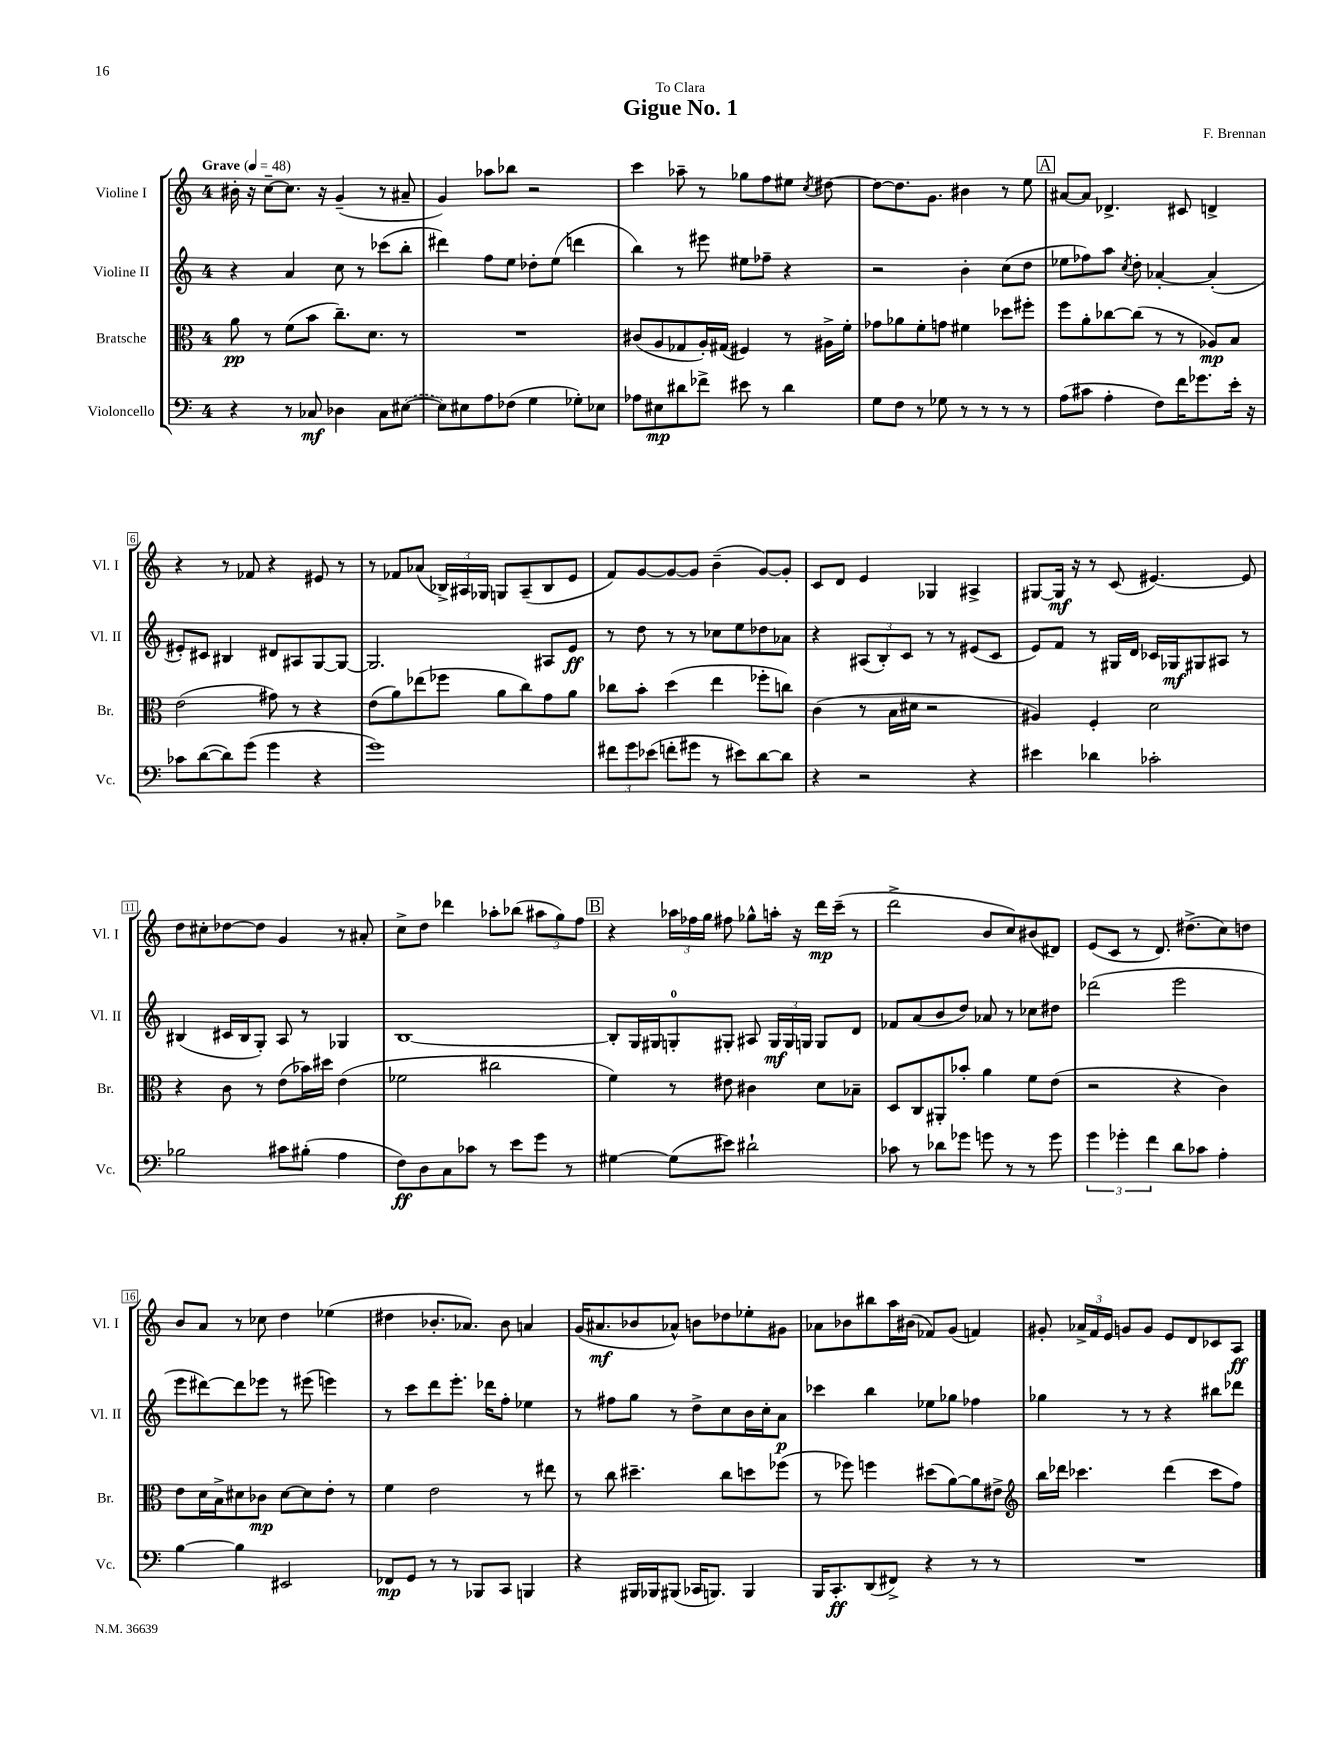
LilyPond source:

\header { title = "Gigue No. 1" composer = "F. Brennan" dedication = "To Clara" }
<<
\new StaffGroup <<
\new Staff = "s0" \with { instrumentName = "Violine I" shortInstrumentName = "Vl. I" } {
    \clef treble \key c \major \once \override Staff.TimeSignature.style = #'single-digit \time 4/4 \tempo "Grave" 4 = 48
    \autoBeamOff bis'16-. r16 c''8[~-- c''8.] r16 g'4--( r8 ais'8-- |
    g'4) aes''8[ bes''8] r2 |
    c'''4 aes''8-- r8 ges''8[ f''8 eis''8] \acciaccatura { c''8 } dis''8~ |
    dis''8[~ dis''8. g'8.] bis'4 r8 e''8 |
    \mark \markup { \box "A" } ais'8[~ ais'8] des'4.-> cis'8 d'4-> |
    r4 r8 fes'8 r4 eis'8 r8 |
    r8 fes'8[ aes'8]( \tuplet 3/2 { bes16[->) ais16 ges16] } g8[ ais8--( bes8 e'8] |
    f'8[) g'8~ g'8~ g'8] b'4--( g'8[~) g'8]-. |
    c'8[ d'8] e'4 ges4 ais4-> |
    gis8[~ gis16]\mf r16 r8 c'8( eis'4.~) eis'8 |
    d''8[ cis''8-. des''8~ des''8] g'4 r8 ais'8-. |
    c''8[-> d''8] des'''4 aes''8[-. bes''8]( \tuplet 3/2 { ais''8[ g''8) f''8] } |
    \mark \markup { \box "B" } r4 \tuplet 3/2 { aes''16[ fes''16 g''16] } fis''8 ges''8[-^ a''16]-. r16 d'''16[\mp c'''16]--( r8 |
    d'''2-> b'8[ c''8) bis'8( dis'8]) |
    e'8[( c'8] r8 d'8.) dis''8.[->( c''8) d''8] |
    b'8[ a'8] r8 ces''8 d''4 ees''4( |
    dis''4 bes'8.[-. aes'8.]) bes'8 a'4 |
    g'16[( ais'8.\mf bes'8 aes'8]-^) b'8[ des''8 ees''8-. gis'8] |
    aes'8[ bes'8 bis''8 a''16 bis'16]( fes'8[) g'8]( f'4) |
    gis'8-. \tuplet 3/2 { aes'16[-> f'16 e'16] } g'8[ g'8] e'8[ d'8 ces'8 a8]\ff \bar "|." |
}
\new Staff = "s1" \with { instrumentName = "Violine II" shortInstrumentName = "Vl. II" } {
    \clef treble \key c \major \once \override Staff.TimeSignature.style = #'single-digit \time 4/4
    \autoBeamOff r4 a'4 c''8 r8 ces'''8[( b''8]-. |
    dis'''4) f''8[ e''8] des''8[-. e''8]( d'''4 |
    b''4) r8 eis'''8 eis''8[ fes''8]-- r4 |
    r2 b'4-. c''8[( d''8] |
    \mark \markup { \box "A" } ees''8[ fes''8) a''8] \acciaccatura { c''8 } d''8-. aes'4~-. aes'4-.( |
    eis'8[-.) cis'8] bis4 dis'8[ ais8 g8~ g8]~ |
    g2. ais8[ e'8]\ff |
    r8 d''8 r8 r8 ces''8[ e''8 des''8 aes'8] |
    r4 \tuplet 3/2 { ais8[( b8-.) c'8] } r8 r8 eis'8[( c'8] |
    e'8[) f'8] r8 gis16[ d'16] ces'16[ ges16\mf gis8 ais8] r8 |
    bis4( cis'16[ bis16 g8]-.) a8 r8 ges4 |
    b1~ |
    \mark \markup { \box "B" } b8[-. g16 gis16 g8-0-. gis8]-. ais8 \tuplet 3/2 { gis16[\mf gis16 g16] } g8[ d'8] |
    fes'8[ a'8( b'8 d''8]) aes'8 r8 ces''8[ dis''8] |
    des'''2( e'''2 |
    e'''8[ dis'''8~) dis'''8 ees'''8] r8 eis'''8( e'''4) |
    r8 c'''8[ d'''8 e'''8.]-. des'''16[ f''8]-. ees''4 |
    r8 fis''8[ g''8] r8 d''8[-> c''8 b'16 c''16-. a'8]\p |
    ces'''4 b''4 ees''8[ ges''8] fes''4 |
    ges''4 r8 r8 r4 bis''8[ des'''8] \bar "|." |
}
\new Staff = "s2" \with { instrumentName = "Bratsche" shortInstrumentName = "Br." } {
    \clef alto \key c \major \once \override Staff.TimeSignature.style = #'single-digit \time 4/4
    \autoBeamOff a'8\pp r8 f'8[( b'8] c''8.[--) d'8.] r8 |
    R1 |
    cis'8[( a8 ges8 a16-.) gis16]( fis4) r8 ais16[-> f'16]-. |
    ges'8[ aes'8 f'8-. g'8] fis'4 des''8[ fis''8]-. |
    \mark \markup { \box "A" } f''8[ a'8-. ces''8~ ces''8]( r8 r8 aes8[\mp) b8] |
    e'2( gis'8) r8 r4 |
    e'8[( a'8) ees''8( fes''8] a'8[ c''8) g'8 a'8] |
    ces''8[ b'8]-. d''4( e''4 fes''8[-. c''8]) |
    c'4( r8 b16[ dis'16] r2 |
    ais4) f4-. d'2 |
    r4 c'8 r8 e'8[( bes'16) dis''16] e'4( |
    fes'2 cis''2 |
    \mark \markup { \box "B" } f'4) r8 eis'8 cis'4 d'8[ bes8]-- |
    d8[ c8 ais,8-. bes'8]-. a'4 f'8[ e'8]( |
    r2 r4 c'4) |
    e'8[ d'16 b16-> dis'8 ces'8]\mp dis'8[~ dis'8 e'8]-. r8 |
    f'4 e'2 r8 eis''8 |
    r8 c''8 dis''4.-- c''8[ d''8 fes''8]( |
    r8 fes''8) f''4 dis''8[( a'8~) a'8 eis'8]-> |
    \clef treble b''16[ des'''16] ces'''4. des'''4( ces'''8[ f''8]) \bar "|." |
}
\new Staff = "s3" \with { instrumentName = "Violoncello" shortInstrumentName = "Vc." } {
    \clef bass \key c \major \once \override Staff.TimeSignature.style = #'single-digit \time 4/4
    \autoBeamOff r4 r8 ces8\mf des4 ces8[ \once \slurDashed eis8]~( |
    eis8[) eis8 a8 fes8]( g4 ges8[-.) ees8] |
    aes8[ eis8\mp dis'8 fes'8]-> eis'8 r8 dis'4 |
    g8[ f8] r8 ges8 r8 r8 r8 r8 |
    \mark \markup { \box "A" } a8[( cis'8] a4-. f8[) f'16 ges'8. e'16]-. r16 |
    ces'8[ d'8~( d'8) g'8]( g'4 r4 |
    g'1) |
    \tuplet 3/2 { fis'8[ g'8 ees'8]( } f'8[-. gis'8] r8 eis'8[) d'8~ d'8] |
    r4 r2 r4 |
    eis'4 des'4 ces'2-. |
    bes2 cis'8[ bis8]-.( a4 |
    f8[\ff) d8 c8 ces'8] r8 e'8[ g'8] r8 |
    \mark \markup { \box "B" } gis4~ gis8[( eis'8]) dis'2-! |
    ces'8 r8 des'8[ ges'8] g'8 r8 r8 g'8 |
    \tuplet 3/2 { g'4 ges'4-. f'4 } d'8[ ces'8] a4-. |
    b4~ b4 eis,2 |
    fes,8[\mp g,8] r8 r8 bes,,8[ c,8] b,,4 |
    r4 bis,,16[ bes,,16 bis,,8]( ces,16[ b,,8.]) b,,4 |
    b,,16[ c,8.-.\ff d,8( fis,8]->) r4 r8 r8 |
    R1 \bar "|." |
}
>>
>>
\layout { \context { \Score \override BarNumber.stencil = #(make-stencil-boxer 0.1 0.3 ly:text-interface::print) } }
